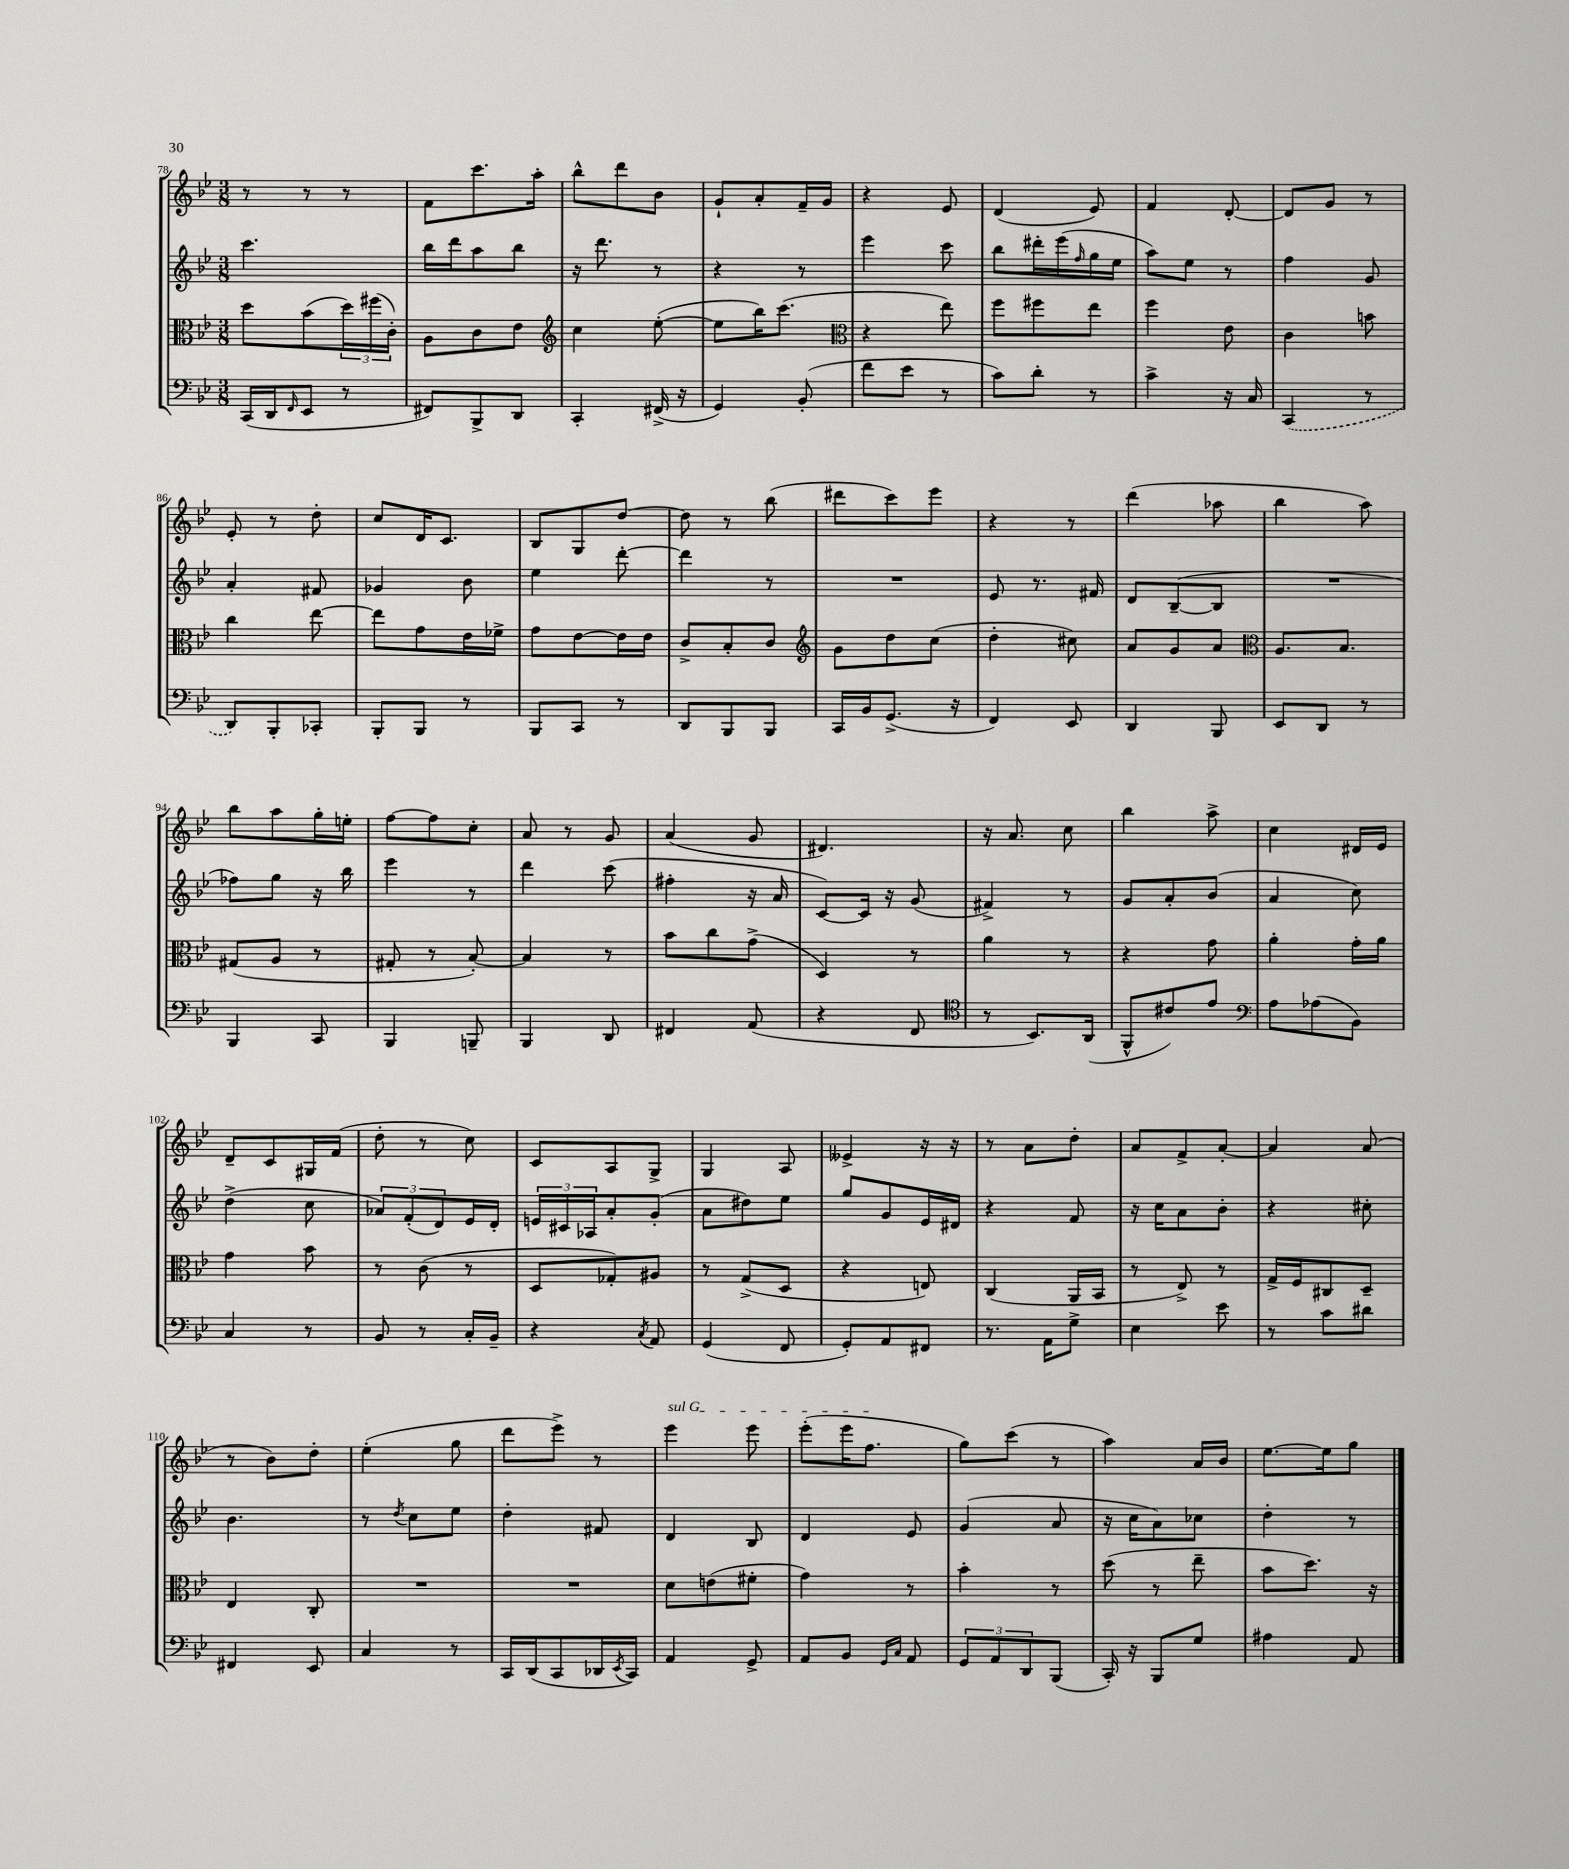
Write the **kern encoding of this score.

**kern	**kern	**kern	**kern
*staff4	*staff3	*staff2	*staff1
*clefF4	*clefC3	*clefG2	*clefG2
*k[b-e-]	*k[b-e-]	*k[b-e-]	*k[b-e-]
*M3/8	*M3/8	*M3/8	*M3/8
(16CC/LL	8dd\L	4.ccc\	8r
16DD/J	.	.	.
16qqFF/	.	.	.
8EE-/J	(8b-\	.	8r
8r	24dd\L)	.	8r
.	(24ff#\	.	.
.	24c'\JJ)	.	.
=	=	=	=
8FF#/L)	8A\L	16bb-\LL	8f\L
.	.	16ddd\J	.
8BBB-^/	8c\	8aa\	8.ccc\
8DD/J	8e-\J	8bb-\J	.
.	.	.	16aa'\Jk
=	=	=	=
*	*clefG2	*	*
4CC'/	4cc\	16r	8bb-^^\L
.	.	8.ddd\	.
.	.	.	8ddd\
(16FF#^/	([8ee-'\	8r	8b-\J
16r	.	.	.
=	=	=	=
4GG/)	8ee-\]L	4r	8g`/L
.	16bb-\K)	.	8a'/
.	(8.ccc\J	.	.
(8BB-'/	.	8r	16f~/L
.	.	.	16g/JJ
=	=	=	=
*	*clefC3	*	*
8f\L	4r	4eee-\	4r
8e-\J	.	.	.
8r	8ee-\)	8ccc\	8e-/
=	=	=	=
8c\L)	8ff\L	8bb-\L	(4d/
8d'\J	8ff#\	16ddd#'\L	.
.	.	(16eee-\	.
.	.	16qqff/	.
8r	8ee-\J	16gg\	8e-/)
.	.	16ee-\JJ	.
=	=	=	=
4c^\	4ff\	8aa\L)	4f/
.	.	8ee-\J	.
16r	8e-\	8r	[8d'/
16C/	.	.	.
=	=	=	=
(4CC/	4c\	4ff\	8d/]L
.	.	.	8g/J
8r	8b\	8g/	8r
=	=	=	=
8DD/L)	4cc\	4a'/	8e-'/
8BBB-'/	.	.	8r
8CC-'/J	[8ee-\	8f#/	8dd'\
=	=	=	=
8BBB-'/L	8ee-\]L	4g-/	8cc/L
8BBB-/J	8g\	.	16d/K
.	.	.	8.c/J
8r	16e-\L	8b-\	.
.	16f-^\JJ	.	.
=	=	=	=
8BBB-/L	8g\L	4ee-\	8B-/L
8CC/J	[8e-\	.	8G/
8r	16e-\]L	[8ddd'\	[8dd/J
.	16e-\JJ	.	.
=	=	=	=
8DD/L	8c^/L	4ddd\]	8dd\]
8BBB-/	8B-'/	.	8r
8BBB-/J	8c/J	8r	(8bb-\
=	=	=	=
*	*clefG2	*	*
16CC/LL	8g\L	4.r	8ddd#\L
16BB-/J	.	.	.
(8.GG^/J	8dd\	.	8ccc\)
.	(8cc\J	.	8eee-\J
16r	.	.	.
=	=	=	=
4FF/)	4dd'\	8e-/	4r
.	.	8.r	.
8EE-/	8cc#\)	.	8r
.	.	16f#/	.
=	=	=	=
4DD/	8a/L	8d/L	(4ddd\
.	8g/	([8B-~/	.
8BBB-/	8a/J	8B-/]J	8aa-\
=	=	=	=
*	*clefC3	*	*
8EE-/L	8.A/L	4.r	4bb-\
8DD/J	.	.	.
.	8.B-/J	.	.
8r	.	.	8aa\)
=	=	=	=
4BBB-/	(8G#/L	8ff-\L)	8bb-\L
.	8A/J	8gg\J	8aa\
8CC/	8r	16r	16gg'\L
.	.	16bb-\	16ee'\JJ
=	=	=	=
4BBB-/	8G#'/	4eee-\	[8ff\L
.	8r	.	8ff\]
8BBB~/	[8B-'/)	8r	8cc'\J
=	=	=	=
4BBB-/	4B-/]	4ddd\	8a/
.	.	.	8r
8DD/	8r	(8ccc\	8g/
=	=	=	=
4FF#/	8b-\L	4ff#'\	(4a/
.	8cc\	.	.
(8AA/	(8g^\J	16r	8g/
.	.	16a/	.
=	=	=	=
4r	4D/)	[8c/L)	4.d#/)
.	.	16c/]Jk	.
.	.	16r	.
8FF/	8r	(8g/	.
=	=	=	=
*clefC4	*	*	*
8r	4a\	4f#^/)	16r
.	.	.	8.a/
8.BB-/L)	.	.	.
.	8r	8r	8cc\
(16AA/Jk	.	.	.
=	=	=	=
8FF^^/L	4r	8g/L	4bb-\
8c#/)	.	8a'/	.
8e-/J	8g\	(8b-/J	8aa^\
=	=	=	=
*clefF4	*	*	*
8A\L	4a'\	4a/	4cc\
(8A-\	.	.	.
8BB-\J)	16g'\LL	8cc\)	16d#/LL
.	16a\JJ	.	16e-/JJ
=	=	=	=
4C/	4g\	(4dd^\	8d~/L
.	.	.	8c/
8r	8b-\	8cc\	16G#/L
.	.	.	(16f/JJ
=	=	=	=
8BB-/	8r	12a-/L)	8dd'\
.	.	(12f'/	.
8r	(8c\	.	8r
.	.	12d/)	.
16C'/LL	8r	16e-/L	8cc\)
16BB-~/JJ	.	16d'/JJ	.
=	=	=	=
4r	8D/L	24e/LL	8c/L
.	.	24c#/	.
.	.	24A-/J	.
.	8G-'/)	8a'/	8A/
8qC/	.	.	.
8AA/	8A#/J	(8g'/J	8G^/J
=	=	=	=
(4GG/	8r	8a\L	4G/
.	(8G^/L	8dd#\)	.
8FF/	8D/J	8ee-\J	8A/
=	=	=	=
8GG'/L)	4r	8gg/L	4e--^/
8AA/	.	8g/	.
8FF#/J	8E/)	16e-/L	16r
.	.	16d#/JJ	16r
=	=	=	=
8.r	(4C/	4r	8r
.	.	.	8a\L
16AA\LK	.	.	.
8G^\J	16AA/LL	8f/	8dd'\J
.	16BB-/JJ	.	.
=	=	=	=
4E-\	8r	16r	8a/L
.	.	16cc\LK	.
.	8E-^/)	8a\	8f^/
8e-\	8r	8b-'\J	[8a'/J
=	=	=	=
8r	16G^/LL	4r	4a/]
.	16F/J	.	.
8c\L	8C#/	.	.
8d#\J	8D~/J	8cc#'\	(8a/
=	=	=	=
4FF#/	4E-/	4.b-\	8r
.	.	.	8b-\L)
8EE-/	8C'/	.	8dd'\J
=	=	=	=
4C/	4.r	8r	(4ee-'\
.	.	8qdd/	.
.	.	8cc\L	.
8r	.	8ee-\J	8gg\
=	=	=	=
16CC/LL	4.r	4dd'\	8ddd\L
(16DD/J	.	.	.
8CC/	.	.	8eee-^\J)
16DD-/L	.	8f#/	8r
8qEE-/	.	.	.
16CC/JJ)	.	.	.
=	=	=	=
4AA/	8d\L	4d/	4eee-\
.	(8e\	.	.
8GG^/	8f#'\J	8B-/	8eee-\
=	=	=	=
8AA/L	4g\)	4d/	(8eee-'\L
8BB-/J	.	.	16eee-\K
.	.	.	8.ff\J
16qqGG/LL	.	.	.
16qqC/JJ	.	.	.
8AA/	8r	8e-/	.
=	=	=	=
12GG/L	4b-'\	(4g/	8gg\L)
12AA/	.	.	.
.	.	.	(8ccc\J
12DD/	.	.	.
(8BBB-/J	8r	8a/	8r
=	=	=	=
16CC'/)	(8dd\	16r	4aa\)
16r	.	16cc\LK	.
8BBB-/L	8r	8a\)	.
8G/J	8ee-~\	8cc-\J	16a/LL
.	.	.	16b-/JJ
=	=	=	=
4A#\	8b-\L	4dd'\	[8.ee-\L
.	8.dd\J)	.	.
.	.	.	16ee-\]k
8AA/	.	8r	8gg\J
.	16r	.	.
==	==	==	==
*-	*-	*-	*-
